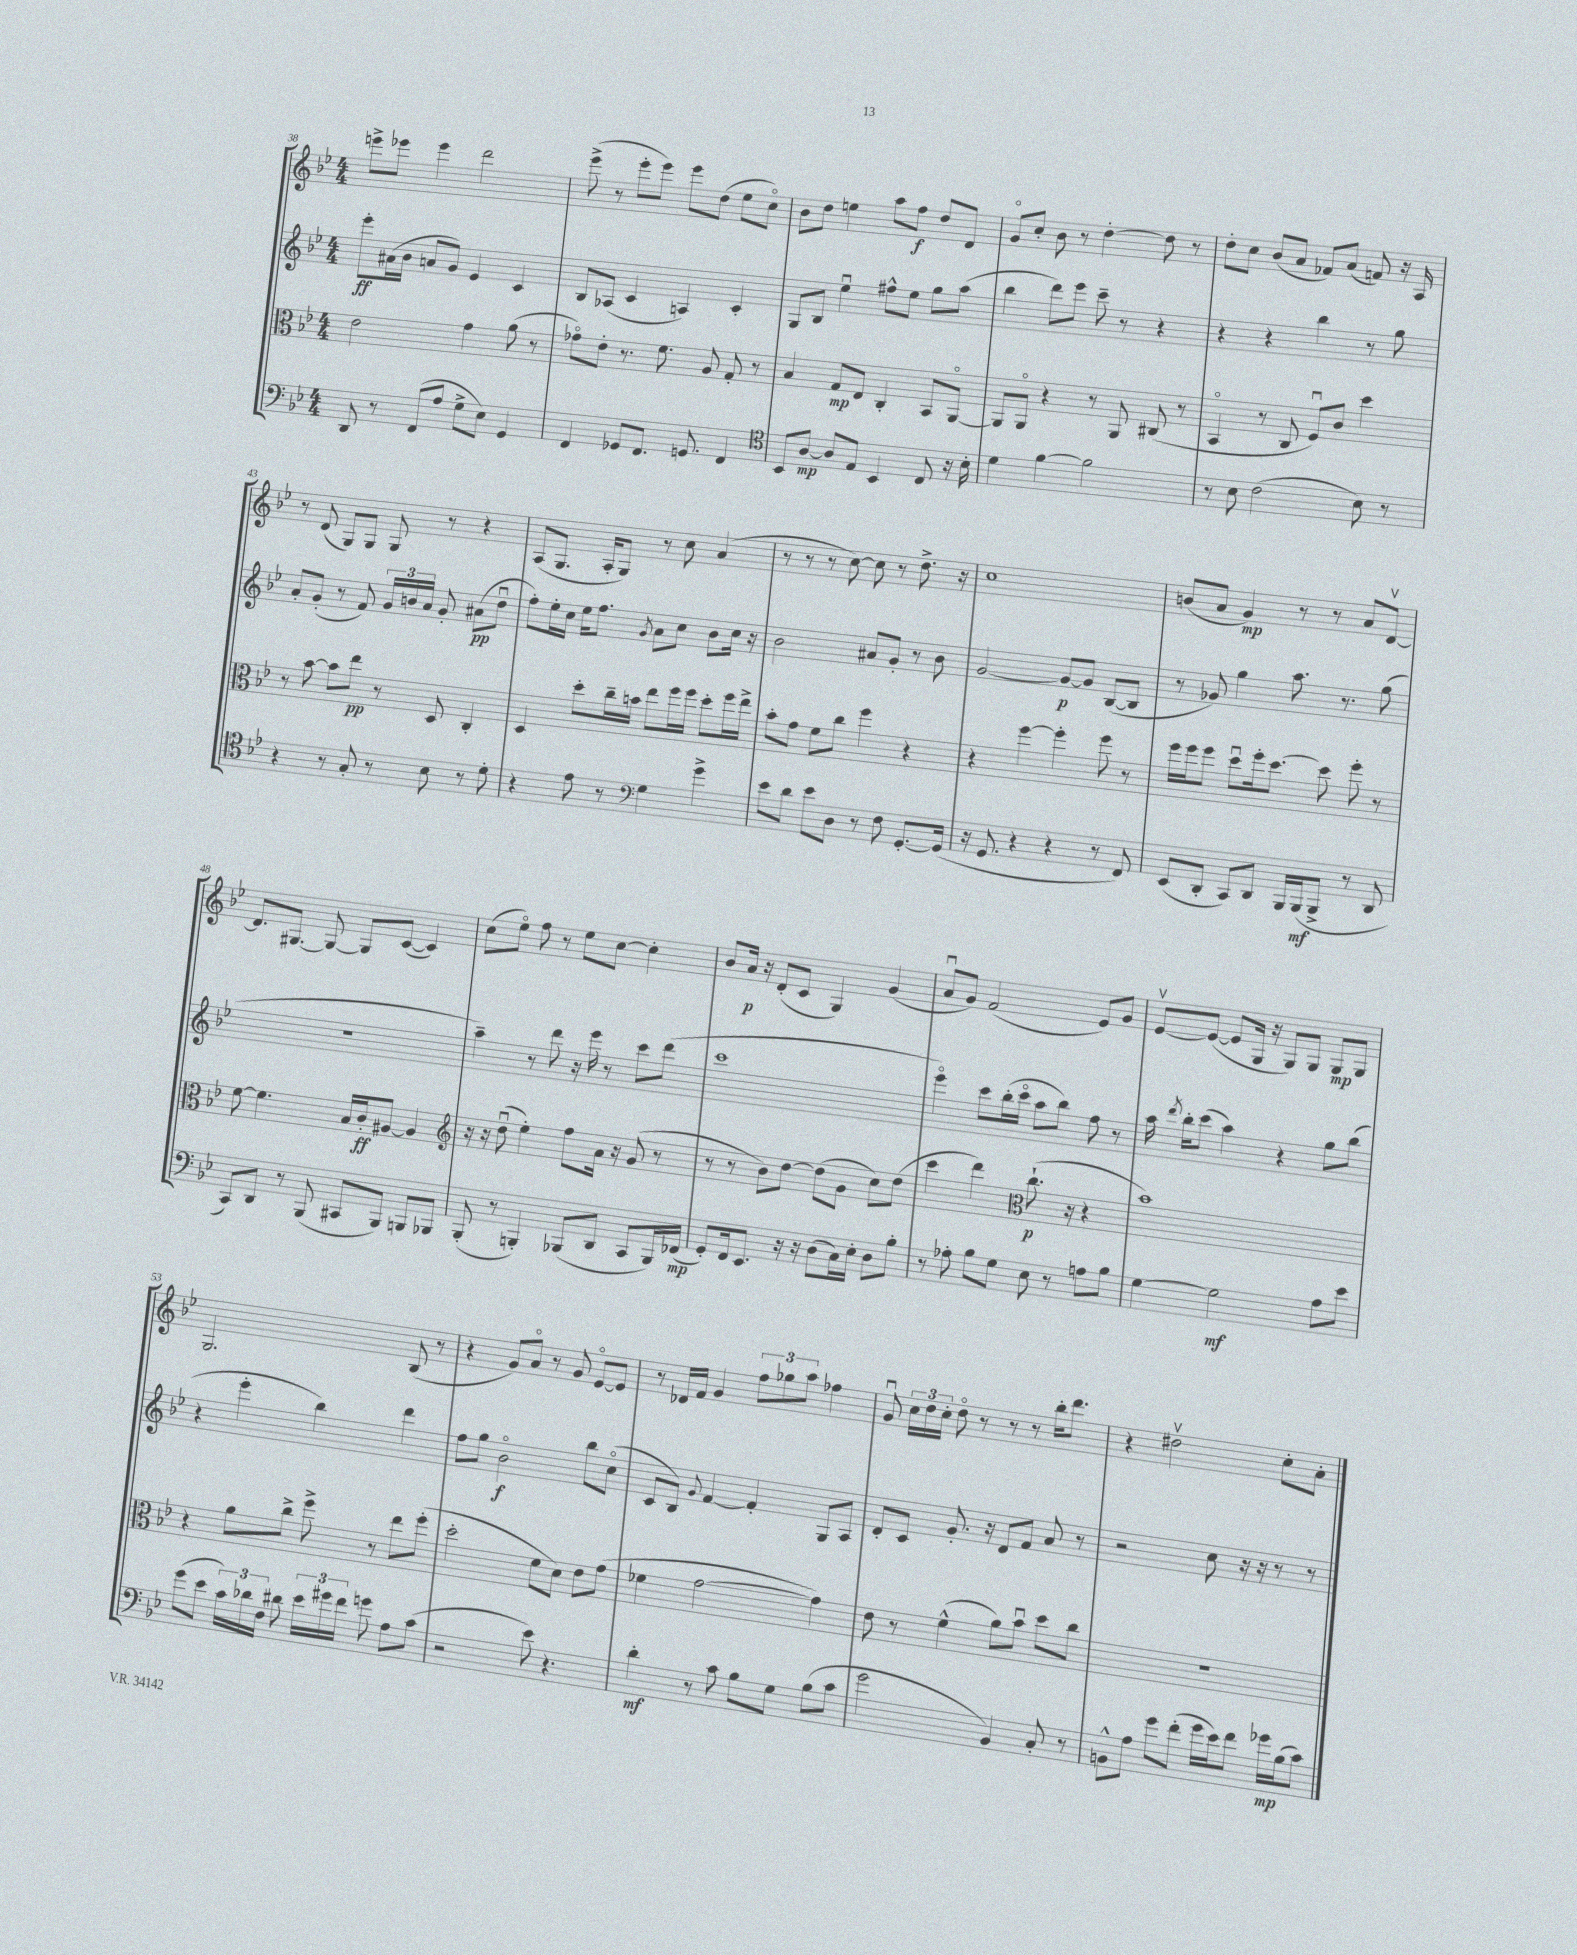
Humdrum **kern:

**kern	**dynam	**kern	**dynam	**kern	**dynam	**kern	**dynam
*part4	*part4	*part3	*part3	*part2	*part2	*part1	*part1
*staff4	*staff4	*staff3	*staff3	*staff2	*staff2	*staff1	*staff1
*clefF4	*	*clefC3	*	*clefG2	*	*clefG2	*
*k[b-e-]	*	*k[b-e-]	*	*k[b-e-]	*	*k[b-e-]	*
*M4/4	*	*M4/4	*	*M4/4	*	*M4/4	*
=38	=38	=38	=38	=38	=38	=38	=38
8DD/	.	2e-\	.	8eee-'\L	ff	8eeen^\L	.
8r	.	.	.	(16a#X\L	.	8eee-X\J	.
.	.	.	.	16b-\JJ	.	.	.
(8FF/L	.	.	.	8an/L	.	4eee-\	.
8A/J	.	.	.	8g/J)	.	.	.
8G^\L	.	4g\	.	4e-/	.	2ddd\	.
8E-\J)	.	.	.	.	.	.	.
4GG/	.	(8a\	.	4c/	.	.	.
.	.	8r	.	.	.	.	.
=39	=39	=39	=39	=39	=39	=39	=39
4FF/	.	8g-X\L)	.	8B-/L	.	(8eee-^\	.
.	.	8e-'\J	.	(8A-X/J	.	8r	.
8GG-X/L	.	8.r	.	4c/	.	8eee-'\L	.
8.FF/J	.	.	.	.	.	8eee-\J)	.
.	.	8.f\	.	.	.	.	.
.	.	.	.	4An/)	.	8eee-\L	.
8.GGn/	.	.	.	.	.	.	.
.	.	8A/	.	.	.	(8dd\J	.
4FF/	.	8G'/	.	4c'/	.	8ee-\L	.
.	.	8r	.	.	.	8cc\J)	.
=40	=40	=40	=40	=40	=40	=40	=40
*clefC4	*	*	*	*	*	*	*
8BB-/L	.	4B-/	.	8G/L	.	8b-\L	.
[8A/J	mp	.	.	8B-/J	.	8dd\J	.
8A/L]	.	8G/L	mp	4ee-u\	.	4een\	.
8E-/J	.	8E-/J	.	.	.	.	.
4BB-/	.	4C'/	.	8ff#X^^\L	.	8aa\L	.
.	.	.	.	8ee-\J	.	8ff\J	f
8C/	.	8BB-/L	.	8gg\L	.	8dd/L	.
16r	.	[8AA/J	.	(8aa\J	.	8d/J	.
16B-'\	.	.	.	.	.	.	.
=41	=41	=41	=41	=41	=41	=41	=41
4d\	.	8AA/L]	.	4bb-\	.	8g/L	.
.	.	8AA/J	.	.	.	8cc'/J	.
[4f\	.	4r	.	8ddd\L)	.	8b-\	.
.	.	.	.	8eee-\J	.	8r	.
2f\]	.	8r	.	8ccc~\	.	[4dd'\	.
.	.	8AA/	.	8r	.	.	.
.	.	(8C#X/	.	4r	.	8dd\]	.
.	.	8r	.	.	.	8r	.
=42	=42	=42	=42	=42	=42	=42	=42
8r	.	4BB-/	.	4r	.	8dd'\L	.
8B-\	.	.	.	.	.	8cc\J	.
(2c\	.	8r	.	4r	.	(8b-/L	.
.	.	8C/	.	.	.	8a/J	.
.	.	8Fu/L)	.	4bb-\	.	8f-X/L)	.
.	.	8c/J	.	.	.	(8a/J	.
8B-\)	.	4dd\	.	8r	.	8fn/)	.
8r	.	.	.	8gg\	.	16r	.
.	.	.	.	.	.	16A/	.
!!LO:LB:g=z
=43	=43	=43	=43	=43	=43	=43	=43
4r	.	8r	.	8a'/L	.	8r	.
.	.	[8b-\	.	(8g'/J	.	(8d/	.
8r	.	8b-\L]	.	8r	.	8G/L)	.
8G'/	.	8ee-\J	pp	8f/)	.	8G/J	.
8r	.	8r	.	24g/LL	.	8G/	.
.	.	.	.	24bn/	.	.	.
.	.	.	.	24a/JJ	.	.	.
8B-\	.	8D/	.	8g'/	.	8r	.
8r	.	4C'/	.	(8a#X\L	pp	4r	.
8d'\	.	.	.	8ddu\J	.	.	.
=44	=44	=44	=44	=44	=44	=44	=44
4r	.	4D/	.	8ff'\L)	.	(8A/L	.
.	.	.	.	16ee-'\L	.	8.G/J	.
.	.	.	.	16cc\JJ	.	.	.
8e-\	.	8dd'\L	.	16ee-\KL	.	.	.
.	.	.	.	8.ff\J	.	16A'/KL	.
8r	.	16cc~\L	.	.	.	8G/J)	.
.	.	16bn\JJ	.	.	.	.	.
*clefF4	*	*	*	*	*	*	*
.	.	.	.	8qg/	.	.	.
4G\	.	8ee-\L	.	8a\L	.	8r	.
.	.	16ff\L	.	8cc\J	.	8cc\	.
.	.	16ff\JJ	.	.	.	.	.
4g^\	.	8dd'\L	.	8b-\L	.	(4a/	.
.	.	16ff\L	.	16cc\Jk	.	.	.
.	.	16ee-^\JJ	.	16r	.	.	.
=45	=45	=45	=45	=45	=45	=45	=45
8e-\L	.	8b-'\L	.	2b-\	.	8r	.
8d\J	.	8g\J	.	.	.	8r	.
8e-\L	.	8f\L	.	.	.	8r	.
8D\J	.	8cc\J	.	.	.	[8cc\)	.
8r	.	4ff\	.	8a#X/L	.	8cc\]	.
8F\	.	.	.	8g'/J	.	8r	.
[8.GG'/L	.	4r	.	8r	.	8.dd^\	.
.	.	.	.	8b-\	.	.	.
(16GG/Jk]	.	.	.	.	.	16r	.
=46	=46	=46	=46	=46	=46	=46	=46
16r	.	4r	.	[2g/	.	1cc	.
8.GG/	.	.	.	.	.	.	.
4r	.	[4ff\	.	.	.	.	.
4r	.	4ff'\]	.	8g/L_	p	.	.
.	.	.	.	8g/J]	.	.	.
8r	.	8ff\	.	([8B-/L	.	.	.
8FF/)	.	8r	.	8B-/J]	.	.	.
=47	=47	=47	=47	=47	=47	=47	=47
(8EE-/L	.	16ff\LL	.	8r	.	(8bn/L	.
.	.	16ff\J	.	.	.	.	.
8DD'/J	.	8ff\J	.	8g-X/)	.	8a/J	.
8CC/L)	.	8ddu\L	.	4gg\	.	4g/)	mp
8DD/J	.	16ff'\k	.	.	.	.	.
.	.	[8.dd\J	.	.	.	.	.
16BBB-/LL	.	.	.	8.aa\	.	8r	.
(16BBB-/J	mf	.	.	.	.	.	.
8BBB-^/J	.	8dd\]	.	.	.	8r	.
.	.	.	.	8.r	.	.	.
8r	.	8ff'\	.	.	.	8a/L	.
8DD/	.	8r	.	(8gg\	.	[8dv/J	.
!!LO:LB:g=z
=48	=48	=48	=48	=48	=48	=48	=48
8CC/L)	.	[8f\	.	1r	.	8.d/L]	.
8DD/J	.	4.f\]	.	.	.	.	.
.	.	.	.	.	.	[8.G#X/J	.
8r	.	.	.	.	.	.	.
(8BBB-/	.	.	.	.	.	8G#/_	.
8CC#X/L	.	16B-/LL	.	.	.	8G#/L]	.
.	.	16c'/J	ff	.	.	.	.
8BBB-/J)	.	[8A#X/J	.	.	.	([8c/J	.
8BBBn/L	.	4A#/]	.	.	.	4c/])	.
8BBB-X/J	.	.	.	.	.	.	.
=49	=49	=49	=49	=49	=49	=49	=49
*	*	*clefG2	*	*	*	*	*
(8BBB-'/	.	16r	.	4aa~\)	.	(8cc\L	.
.	.	16r	.	.	.	.	.
8r	.	(8ddu\	.	.	.	8ee-\J)	.
4BBBn'/)	.	4ee-'\)	.	8r	.	8ff\	.
.	.	.	.	8ddd\	.	8r	.
(8BBB-X/L	.	8ff\L	.	16r	.	8ee-\L	.
.	.	.	.	16eee-\	.	.	.
8DD/J	.	16a\Jk	.	8r	.	[8cc\J	.
.	.	16r	.	.	.	.	.
8CC/L	.	(8g/	.	8ccc\L	.	4cc'\]	.
16BBB-/L)	.	8r	.	(8ddd\J	.	.	.
(16FF-X/JJ	mp	.	.	.	.	.	.
=50	=50	=50	=50	=50	=50	=50	=50
8GG'/L)	.	8r	.	1ccc	.	8b-/L	.
16FF/k	.	8r	.	.	.	16a/Jk	p
8.EE-/J	.	.	.	.	.	16r	.
.	.	8b-\L)	.	.	.	(8d'/L	.
16r	.	[8dd\J	.	.	.	8c/J	.
16r	.	.	.	.	.	.	.
(8D\L	.	(8dd\L]	.	.	.	4G/)	.
16C\L)	.	8g\J	.	.	.	.	.
16E-'\JJ	.	.	.	.	.	.	.
8D\L	.	8cc\L)	.	.	.	(4g/	.
8B-'\J	.	(8dd\J	.	.	.	.	.
=51	=51	=51	=51	=51	=51	=51	=51
8r	.	4ccc\	.	4eee-\)	.	8au/L	.
8A-X'\	.	.	.	.	.	8g/J)	.
8B-\L	.	4ddd\)	.	8ccc\L	.	(2f/	.
8G\J	.	.	.	(16bb-'\L	.	.	.
.	.	.	.	16ccc\JJ	.	.	.
*	*	*clefC3	*	*	*	*	*
8E-\	.	(8.cc`\	p	8aa\L	.	.	.
8r	.	.	.	8bb-\J)	.	.	.
.	.	16r	.	.	.	.	.
8An\L	.	4r	.	8ff\	.	8e-/L)	.
8B-\J	.	.	.	8r	.	8g/J	.
=52	=52	=52	=52	=52	=52	=52	=52
[4G\	.	1b-)	.	16aa\	.	[8e-v/L	.
.	.	.	.	8qddd/	.	.	.
.	.	.	.	16bb-'\KL	.	.	.
.	.	.	.	(8ccc\J	.	(8e-/J_	.
2G\]	mf	.	.	4aa\)	.	8e-/L]	.
.	.	.	.	.	.	16G/Jk	.
.	.	.	.	.	.	16r	.
.	.	.	.	4r	.	8G/L)	.
.	.	.	.	.	.	8G/J	.
8A\L	.	.	.	8gg\L	.	8G/L	mp
8e-\J	.	.	.	(8bb-\J	.	8G/J	.
!!LO:LB:g=z
=53	=53	=53	=53	=53	=53	=53	=53
(8g\L	.	4r	.	4r	.	2.G/	.
8e-\J	.	.	.	.	.	.	.
24c\LL)	.	8a\L	.	4eee-'\	.	.	.
24d-X\	.	.	.	.	.	.	.
24F\JJ	.	.	.	.	.	.	.
8d#X\	.	8cc^\J	.	.	.	.	.
24e-\LL	.	8ff^\	.	4bb-\)	.	.	.
24g#X\	.	.	.	.	.	.	.
24f\JJ	.	.	.	.	.	.	.
8gn\	.	8r	.	.	.	.	.
8A\L	.	8ee-\L	.	4ddd\	.	(8B-/	.
(8c\J	.	(8ff'\J	.	.	.	8r	.
=54	=54	=54	=54	=54	=54	=54	=54
2r	.	2dd'\	.	8ff\L	.	4r	.
.	.	.	.	8gg\J	.	.	.
.	.	.	.	2b-\	f	8g/L)	.
.	.	.	.	.	.	8a/J	.
8e-\)	.	8f\L	.	.	.	8r	.
4.r	.	8d\J)	.	.	.	8g/	.
.	.	8e-\L	.	8bb-\L	.	[8e-/L	.
.	.	(8g\J	.	(8cc\J	.	8e-/J]	.
=55	=55	=55	=55	=55	=55	=55	=55
4d'\	mf	4f-X\	.	8c/L	.	8r	.
.	.	.	.	8B-/J)	.	16d-X/LL	.
.	.	.	.	.	.	16f/JJ	.
.	.	.	.	8qqg/	.	.	.
8r	.	[2g\	.	[4f/	.	4g/	.
8c\	.	.	.	.	.	.	.
8B-\L	.	.	.	4f'/]	.	12ff\L	.
.	.	.	.	.	.	12gg-X\	.
8G\J	.	.	.	.	.	.	.
.	.	.	.	.	.	12aa\J	.
(8B-\L	.	4g\])	.	8G/L	.	4ff-X\	.
8c\J	.	.	.	8A/J	.	.	.
=56	=56	=56	=56	=56	=56	=56	=56
2g\	.	8e-\	.	8d'/L	.	8gu/	.
.	.	8r	.	8c/J	.	24cc\LL	.
.	.	.	.	.	.	24dd\	.
.	.	.	.	.	.	24cc'\JJ	.
.	.	(4f^^\	.	8.g'/	.	8dd\	.
.	.	.	.	.	.	8r	.
.	.	.	.	16r	.	.	.
4BB-/)	.	8a\L)	.	8d/L	.	8r	.
.	.	8b-u\J	.	8f/J	.	8r	.
8C'/	.	8dd\L	.	8a/	.	16bb-'\KL	.
.	.	.	.	.	.	8.ddd\J	.
8r	.	8cc\J	.	8r	.	.	.
=57	=57	=57	=57	=57	=57	=57	=57
8BBn^^\L	.	1r	.	2r	.	4r	.
8A\J	.	.	.	.	.	.	.
8g\L	.	.	.	.	.	2dd#Xv\	.
(8f'\J	.	.	.	.	.	.	.
16g\LL	.	.	.	8cc\	.	.	.
16e-\J)	.	.	.	.	.	.	.
8f\J	.	.	.	16r	.	.	.
.	.	.	.	16r	.	.	.
16g-X\LL	mp	.	.	8r	.	8cc'\L	.
(16B-\J	.	.	.	.	.	.	.
8c\J)	.	.	.	8r	.	8a'\J	.
==	==	==	==	==	==	==	==
*-	*-	*-	*-	*-	*-	*-	*-
